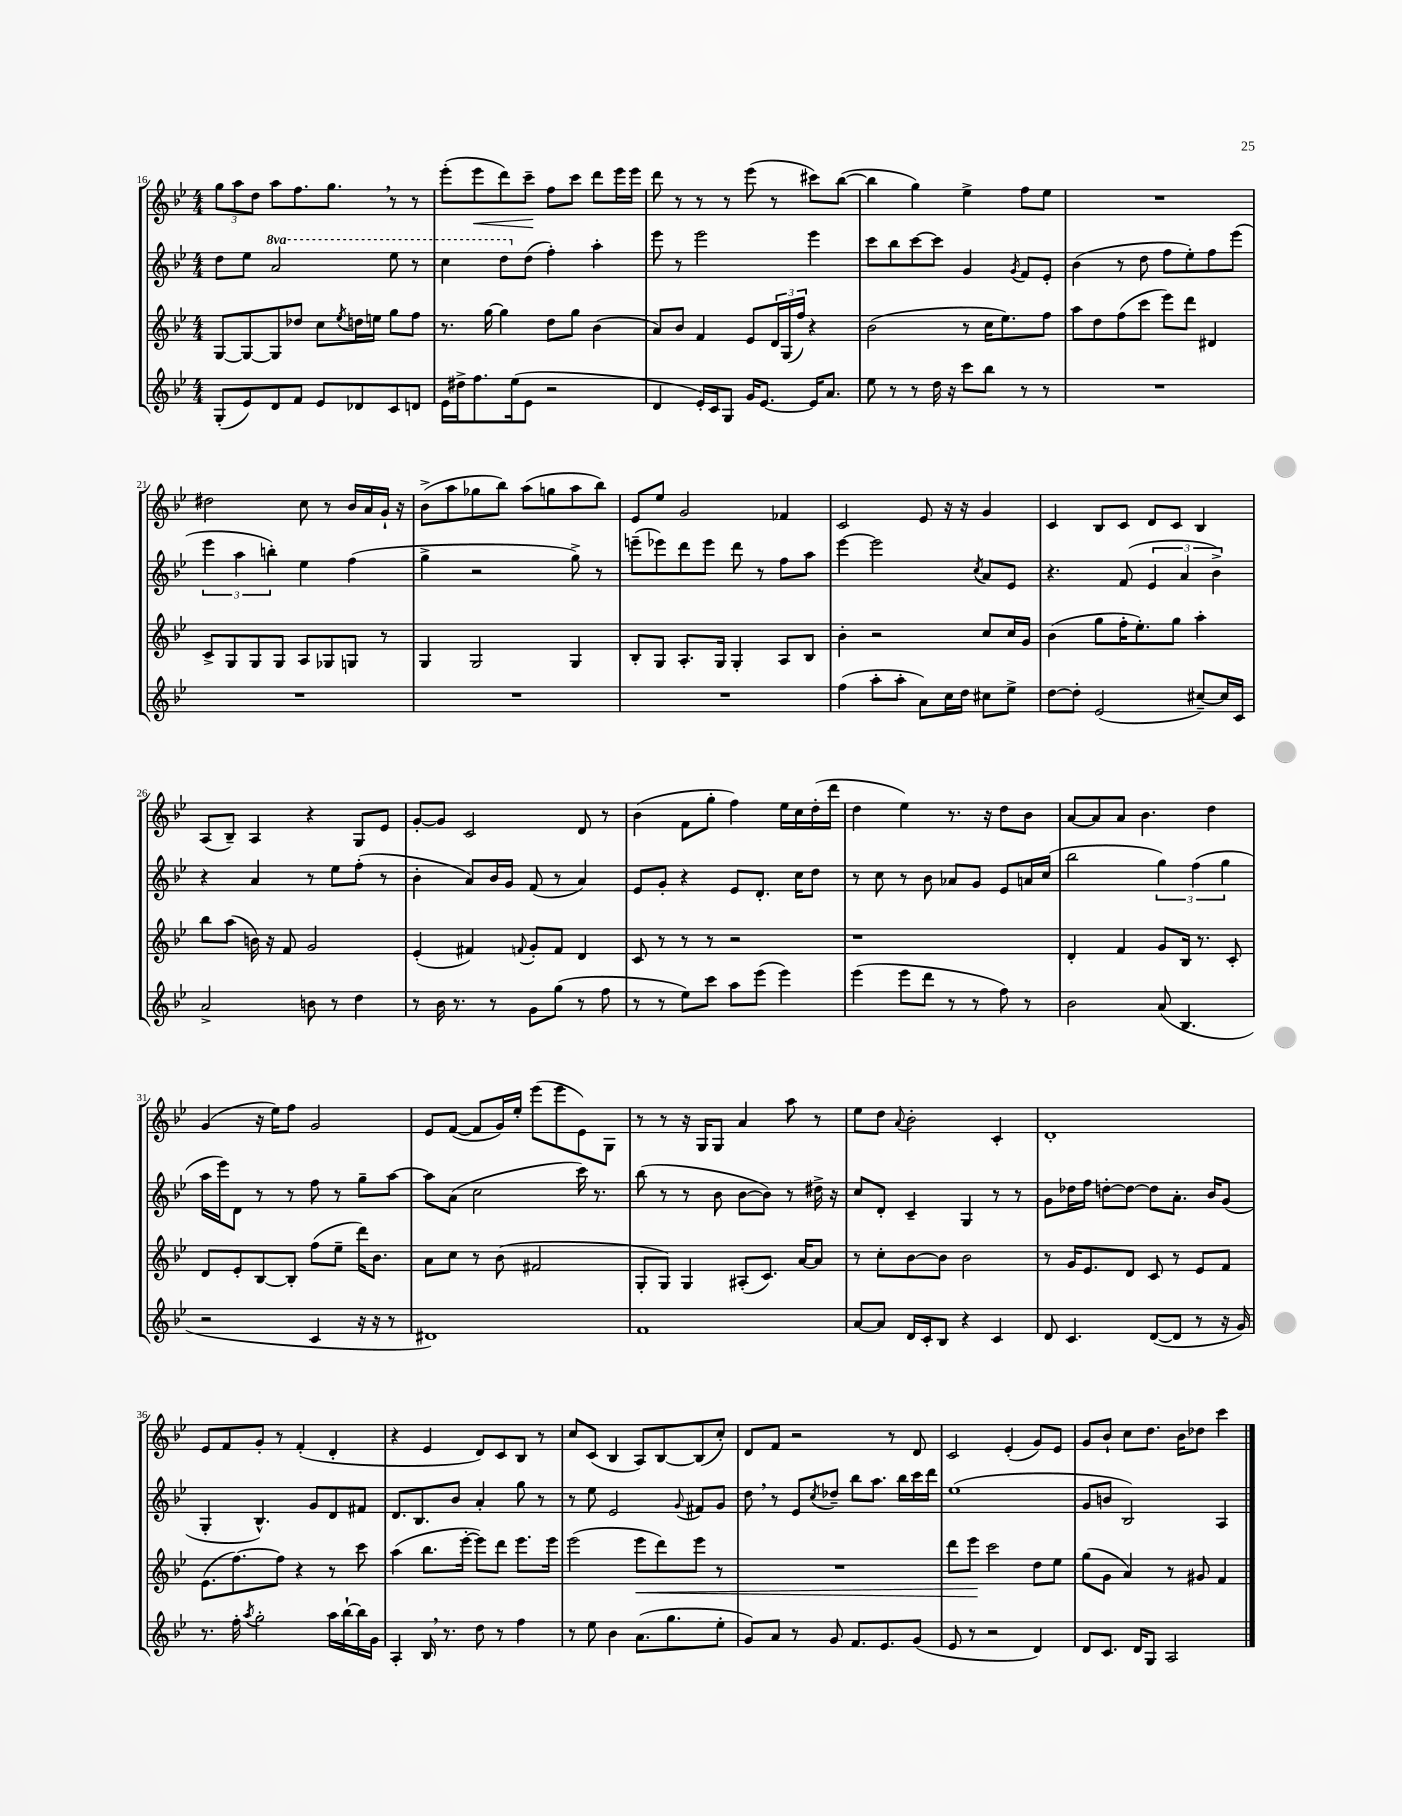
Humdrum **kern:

**kern	**kern	**kern	**kern
*staff4	*staff3	*staff2	*staff1
*clefG2	*clefG2	*clefG2	*clefG2
*k[b-e-]	*k[b-e-]	*k[b-e-]	*k[b-e-]
*M4/4	*M4/4	*M4/4	*M4/4
(8G'	[8G	8dd	12gg
.	.	.	12aa
8e-)	8G_	8ee-	.
.	.	.	12dd
8d	8G]	2aa	8aa
8f	8dd-	.	8.ff
8e-	8cc	.	.
.	.	.	8.gg
.	8qee-	.	.
8d-	16dd	.	.
.	16ee	.	.
8c	8gg	8eee-	8r
8d	8ff	8r	8r
=	=	=	=
16e-	8.r	4ccc	(8eee-'
16dd#^	.	.	.
8.ff	.	.	8eee-
.	[16gg	.	.
.	4gg]	8ddd	8ddd)
(16ee-	.	.	.
8e-	.	(8dd	8ccc~
2r	8dd	4ff')	8ff
.	8gg	.	8ccc
.	(4b-	4aa'	8ddd
.	.	.	16eee-
.	.	.	16eee-
=	=	=	=
4d	8a)	8eee-	8ddd
.	8b-	8r	8r
16e-')	4f	2eee-	8r
16c	.	.	.
8G	.	.	8r
16g	8e-	.	(8eee-
[8.e-	.	.	.
.	24d	.	8r
.	(24G	.	.
.	24ff)	.	.
16e-]	4r	4eee-	8ccc#)
8.a	.	.	.
.	.	.	([8bb-
=	=	=	=
8ee-	(2b-	8ccc	4bb-]
8r	.	8bb-	.
8r	.	[8ccc	4gg)
16dd	.	8ccc]	.
16r	.	.	.
8ccc	8r	4g	4ee-^
8bb-	16cc	.	.
.	8.ee-)	.	.
.	.	8qg	.
8r	.	8f	8ff
8r	8ff	8e-'	8ee-
=	=	=	=
1r	8aa	(4b-	1r
.	8dd	.	.
.	(8ff	8r	.
.	8ccc	8dd	.
.	8eee-)	8ff	.
.	8ddd	8ee-')	.
.	4d#	8ff	.
.	.	(8eee-	.
=	=	=	=
1r	8c^	6eee-	2dd#
.	8G	.	.
.	.	6aa	.
.	8G	.	.
.	.	6bb')	.
.	8G	.	.
.	8A	4ee-	8cc
.	8G-	.	8r
.	8G	(4ff	16b-
.	.	.	16a
.	8r	.	16g`
.	.	.	16r
=	=	=	=
1r	4G	4gg^	(8b-^
.	.	.	8aa
.	2G	2r	8gg-
.	.	.	8bb-)
.	.	.	(8aa
.	.	.	8gg
.	4G	8gg^)	8aa
.	.	8r	8bb-)
=	=	=	=
1r	8B-'	(8eee~	8e-
.	8G	8eee-)	8ee-
.	8.A'	8ddd	2g
.	.	8eee-	.
.	16G	.	.
.	4G'	8ddd	.
.	.	8r	.
.	8A	8ff	4f-
.	8B-	8aa	.
=	=	=	=
(4ff	4b-'	[4eee-	2c
8aa'	2r	2eee-]	.
8aa'	.	.	.
8a)	.	.	8e-
16cc	.	.	16r
16dd	.	.	16r
.	.	8qcc	.
8cc#	8cc	8a	4g
8ee-^	16cc	8e-	.
.	16g	.	.
=	=	=	=
[8dd	(4b-	4.r	4c
8dd']	.	.	.
(2e-	8gg	.	8B-
.	16ff'	(8f	8c
.	8.ee-')	.	.
.	.	6e-	8d
.	8gg	.	8c
.	.	6a	.
[8cc#~)	4aa'	.	4B-
.	.	6b-^)	.
16cc#]	.	.	.
16c	.	.	.
=	=	=	=
2a^	8bb-	4r	(8A
.	(8aa	.	8B-~)
.	16b)	4a	4A
.	16r	.	.
.	8f	.	.
8b	2g	8r	4r
8r	.	8ee-	.
4dd	.	(8ff'	8G
.	.	8r	8e-
=	=	=	=
8r	(4e-'	4b-'	[8g'
16b-	.	.	8g]
8.r	.	.	.
.	4f#)	8a)	2c
8r	.	16b-	.
.	.	16g	.
.	8qqf	.	.
8g	8g'	(8f	.
(8gg	8f	8r	.
8r	4d	4a)	8d
8ff	.	.	8r
=	=	=	=
8r	8c	8e-	(4b-
8r	8r	8g'	.
8ee-)	8r	4r	8f
8ccc	8r	.	8gg'
8aa	2r	8e-	4ff)
(8eee-	.	8.d'	.
4eee-)	.	.	16ee-
.	.	16cc	16cc
.	.	8dd	(16dd'
.	.	.	16ddd
=	=	=	=
(4eee-	1r	8r	4dd
.	.	8cc	.
8eee-	.	8r	4ee-)
8ddd	.	8b-	.
8r	.	8a-	8.r
8r	.	8g	.
.	.	.	16r
8ff)	.	8e-	8dd
8r	.	16a	8b-
.	.	(16cc	.
=	=	=	=
2b-	4d'	2bb-	[8a
.	.	.	8a]
.	4f	.	8a
.	.	.	4.b-
(8a	8g	6gg)	.
4.B-	16B-	.	.
.	.	(6ff	.
.	8.r	.	.
.	.	.	4dd
.	.	6gg	.
.	8c'	.	.
=	=	=	=
2r	8d	16aa	(4g
.	.	16eee-)	.
.	8e-'	8d	.
.	[8B-	8r	16r
.	.	.	16ee-)
.	8B-']	8r	8ff
4c	(8ff	8ff	2g
.	8ee-~	8r	.
16r	16ddd)	8gg~	.
16r	8.b-	.	.
8r	.	[8aa	.
=	=	=	=
1d#)	8a	8aa]	8e-
.	8cc	(8a	([8f
.	8r	2cc	8f]
.	(8b-	.	16g)
.	.	.	16ee-'
.	2f#	.	(8eee-
.	.	.	8eee-
.	.	16ccc)	8e-)
.	.	8.r	.
.	.	.	8G
=	=	=	=
1f	8G'	(8bb-	8r
.	8G)	8r	8r
.	4G	8r	16r
.	.	.	16G
.	.	8b-	8G
.	(8A#'	[8b-	4a
.	8.c)	8b-])	.
.	.	8r	8aa
.	[16a	.	.
.	8a]	16dd#^	8r
.	.	16r	.
=	=	=	=
[8a	8r	8cc	8ee-
8a]	8cc'	8d'	8dd
.	.	.	8qqa
16d	[8b-	4c~	2b-'
16c'	.	.	.
8B-	8b-]	.	.
4r	2b-	4G	.
4c	.	8r	4c'
.	.	8r	.
=	=	=	=
8d	8r	8g	1d'
4.c	16g	16dd-	.
.	8.e-	16ff	.
.	.	[8dd'	.
.	8d	8dd_	.
([8d	8c	8dd]	.
8d]	8r	8.a'	.
8r	8e-	.	.
.	.	16b-	.
16r	8f	(8g	.
16g)	.	.	.
=	=	=	=
8.r	(8.e-	4G'	8e-
.	.	.	8f
16ff'	[8.ff)	.	.
8qaa	.	.	.
2gg'	.	4.B-^^)	8g'
.	8ff]	.	8r
.	4r	.	(4f'
.	.	8g	.
16aa	8r	8d	4d'
[16bb-`	.	.	.
16bb-]	8ccc	8f#	.
16g	.	.	.
=	=	=	=
4A'	(4aa	8.d	4r
.	.	8.B-	.
16B-	8.bb-	.	4e-
8.r	.	.	.
.	.	8b-	.
.	[16eee-'	.	.
8dd	8eee-])	4a'	8d)
8r	8ddd	.	8c
4ff	8.eee-	8gg	8B-
.	.	8r	8r
.	16eee-	.	.
=	=	=	=
8r	(2eee-	8r	8cc
8ee-	.	8ee-	(8c
4b-	.	2e-	4B-
(8.a	8eee-	.	8A)
.	8ddd)	.	[8B-
8.gg	.	.	.
.	.	8qqg	.
.	8eee-	8f#	(8B-]
8ee-'	8r	8g	8cc')
=	=	=	=
8g)	1r	8dd	8d
8a	.	8r	8f
8r	.	8e-	2r
.	.	8qcc	.
8g	.	8dd-~	.
8.f	.	8bb-	.
.	.	8.aa	.
8.e-	.	.	.
.	.	.	8r
.	.	16bb-	.
(8g	.	16ccc	8d
.	.	16ddd	.
=	=	=	=
8e-	8ddd	(1ee-	2c
8r	8eee-	.	.
2r	2ccc	.	.
.	.	.	(4e-'
4d)	8dd	.	8g)
.	8ee-	.	8e-
=	=	=	=
8d	(8gg	8g	8g
8.c	8g	8b	8b-`
.	4a)	2B-)	8cc
16d	.	.	.
8G	.	.	8.dd
2A	8r	.	.
.	.	.	16b-
.	8g#	.	8dd-
.	4f	4A	4ccc
==	==	==	==
*-	*-	*-	*-
